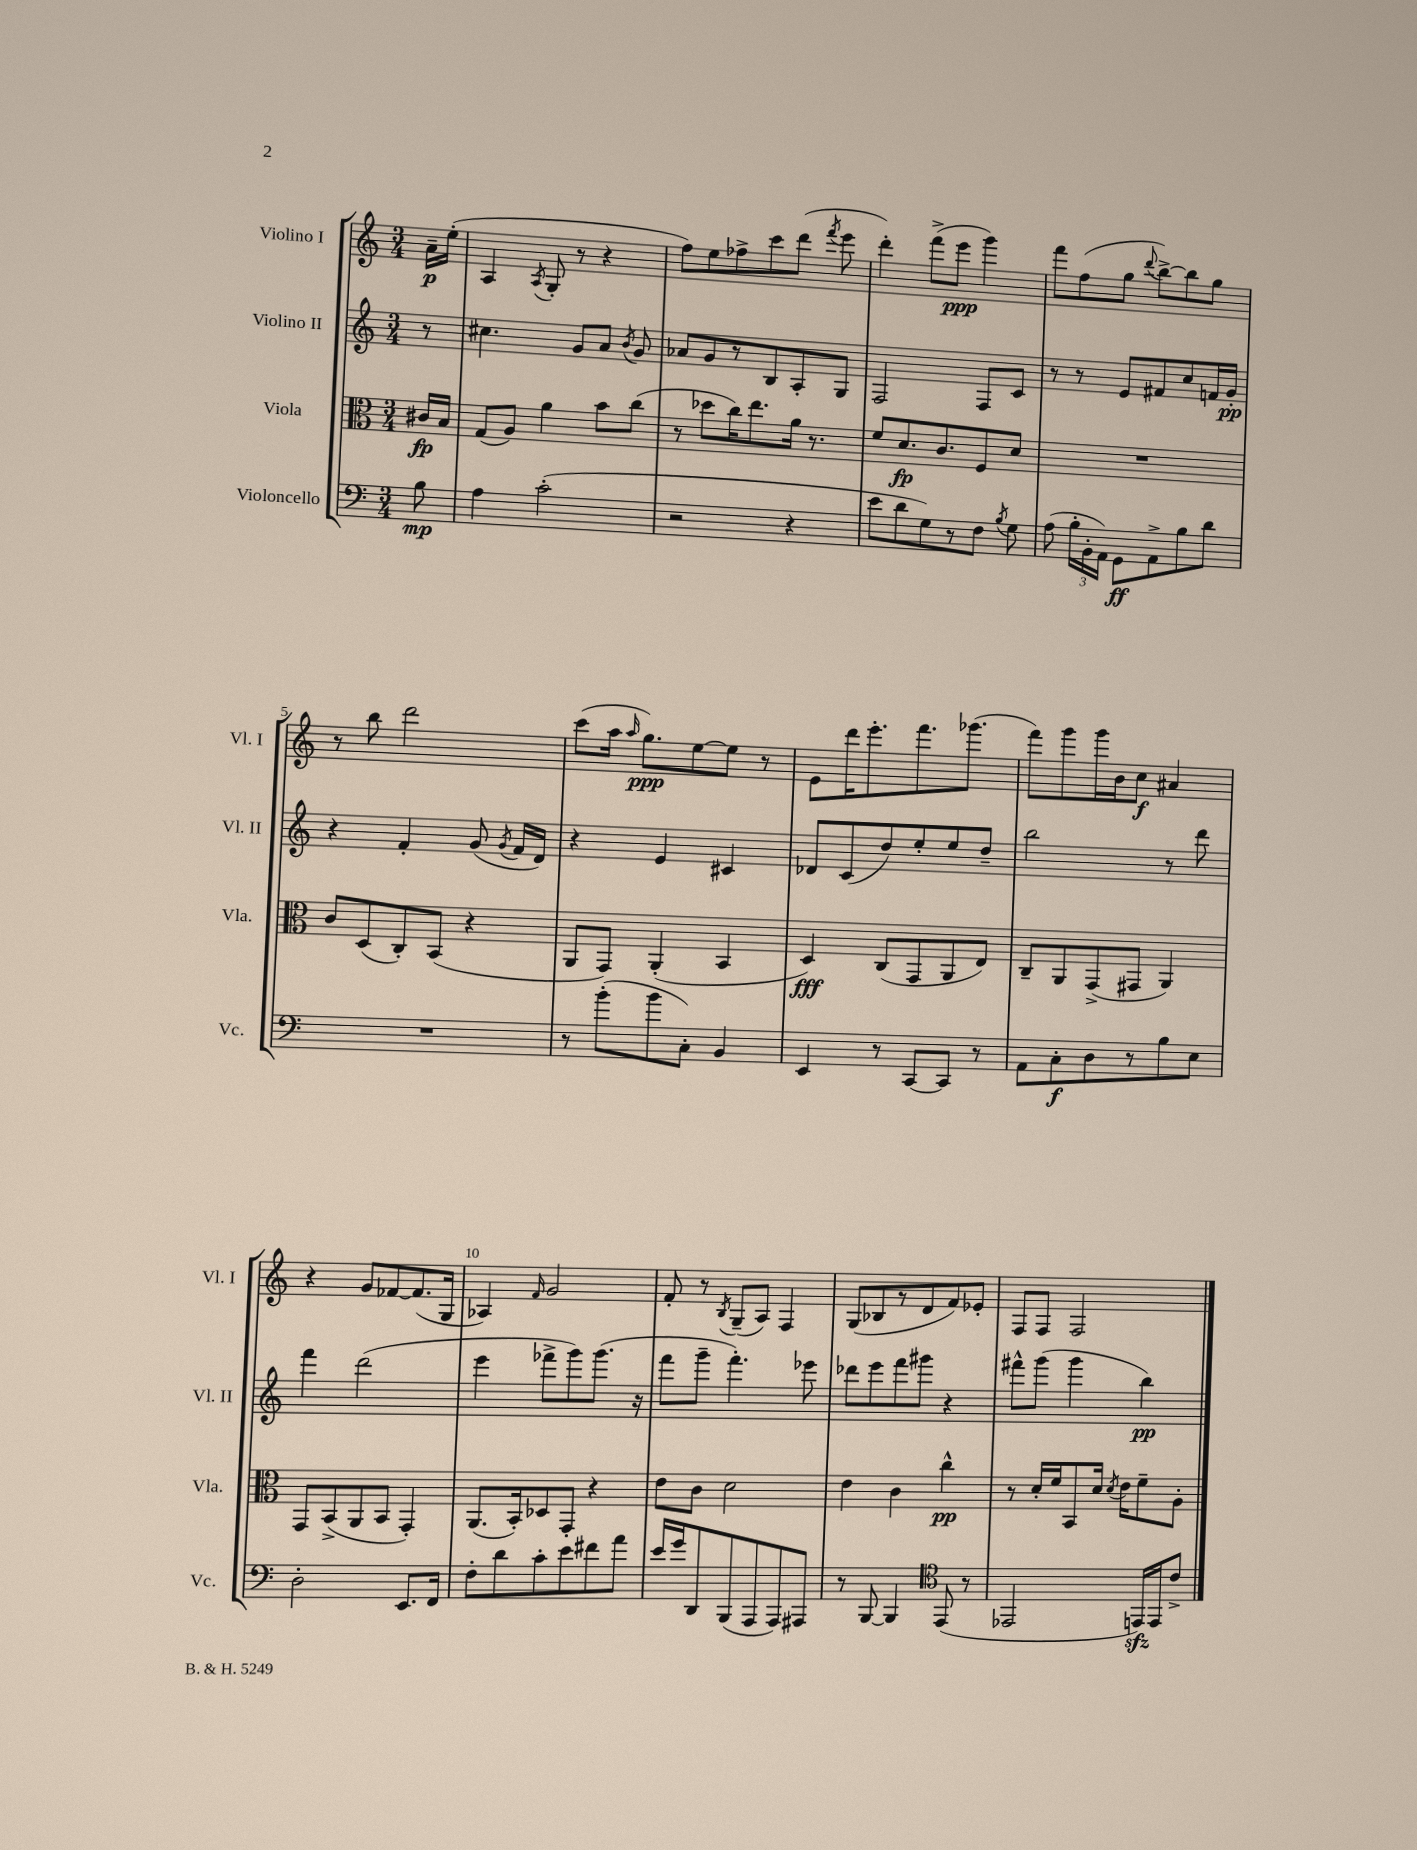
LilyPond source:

<<
\new StaffGroup <<
\new Staff = "s0" \with { instrumentName = "Violino I" shortInstrumentName = "Vl. I" } {
    \clef treble \key c \major \numericTimeSignature \time 3/4 \partial 8
    \autoBeamOff a'16[--\p e''16]-.( |
    a4 \acciaccatura { a8 } g8-. r8 r4 |
    f''8[) e''8 fes''8-> c'''8 d'''8]( \acciaccatura { f'''8 } e'''8 |
    d'''4-.) f'''8[->( e'''8]\ppp g'''4) |
    f'''8[ f''8( g''8] \appoggiatura { d'''8 } b''8[~->) b''8 g''8] |
    r8 b''8 d'''2 |
    c'''8[( a''16] \grace { a''16 } g''8.[\ppp) e''8~ e''8] r8 |
    e'8[ d'''16 e'''8.-. f'''8. ges'''8.]( |
    f'''8[) g'''8 g'''16 b'16 c''8]\f ais'4 |
    r4 g'8[ fes'8~ fes'8.( g16] |
    aes4) \grace { f'16 } g'2 |
    f'8-. r8 \acciaccatura { b8 } g8[--( a8]) f4 |
    g8[( bes8 r8 d'8 f'8) ees'8]-. |
    f8[ f8] f2 \bar "|." |
}
\new Staff = "s1" \with { instrumentName = "Violino II" shortInstrumentName = "Vl. II" } {
    \clef treble \key c \major \numericTimeSignature \time 3/4 \partial 8
    \autoBeamOff r8 |
    cis''4. g'8[ a'8] \acciaccatura { b'8 } g'8 |
    aes'8[ g'8 r8 b8 a8-. g8] |
    f2 f8[ c'8] |
    r8 r8 e'8[ fis'8 c''8 f'16 g'16]-.\pp |
    r4 f'4-. g'8( \acciaccatura { g'8 } f'16[ d'16]) |
    r4 e'4 cis'4 |
    des'8[ c'8( d''8) e''8-. e''8 d''8]-- |
    b''2 r8 d'''8 |
    f'''4 d'''2( |
    e'''4 fes'''8[-> g'''8) g'''8.]( r16 |
    f'''8[ g'''8]-- f'''4.-.) ees'''8 |
    des'''8[ e'''8 f'''8 gis'''8] r4 |
    fis'''8[-^ g'''8]( g'''4 b''4\pp) \bar "|." |
}
\new Staff = "s2" \with { instrumentName = "Viola" shortInstrumentName = "Vla." } {
    \clef alto \key c \major \numericTimeSignature \time 3/4 \partial 8
    \autoBeamOff cis'16[\fp b16] |
    g8[( a8]) a'4 b'8[ c''8]( |
    r8 des''8[ c''16) e''8. a'16] r8. |
    f'8[ d'8.\fp c'8. f8 d'8] |
    R2. |
    c'8[ d8( c8-.) b,8]( r4 |
    a,8[ g,8]) a,4-.( b,4 |
    d4\fff) c8[( g,8 a,8 e8]) |
    c8[-- a,8 g,8->( gis,8] a,4) |
    g,8[ b,8->( a,8 b,8] g,4-.) |
    a,8.[( b,16-.) des8 g,8]-. r4 |
    e'8[ c'8] d'2 |
    e'4 c'4 c''4-^\pp |
    r8 d'16[-. f'16 b,8 d'16] \acciaccatura { d'8 } e'16[ f'8-- a8]-. \bar "|." |
}
\new Staff = "s3" \with { instrumentName = "Violoncello" shortInstrumentName = "Vc." } {
    \clef bass \key c \major \numericTimeSignature \time 3/4 \partial 8
    \autoBeamOff b8\mp |
    a4 c'2-.( |
    r2 r4 |
    e'8[ d'8 g8) r8 f8] \acciaccatura { b8 } g8 |
    a8( \tuplet 3/2 { b16[-. b,16-. a,16]) } g,8[\ff a,8-> b8 d'8] |
    R2. |
    r8 b'8[-.( b'8 c8]-.) b,4 |
    e,4 r8 c,8[~ c,8] r8 |
    a,8[ c8-.\f d8 r8 b8 e8] |
    d2-. e,8.[ f,16] |
    f8[-. d'8 c'8-. e'8 fis'8 a'8] |
    e'16[ g'16 d,8 b,,8( a,,8 a,,8) ais,,8] |
    r8 b,,8~ b,,4 \clef tenor e,8( r8 |
    ees,2 e,16[\sfz) e,16 c'8]-> \bar "|." |
}
>>
>>
\layout { \context { \Score \override BarNumber.break-visibility = ##(#f #t #t) barNumberVisibility = #(every-nth-bar-number-visible 5) } }
